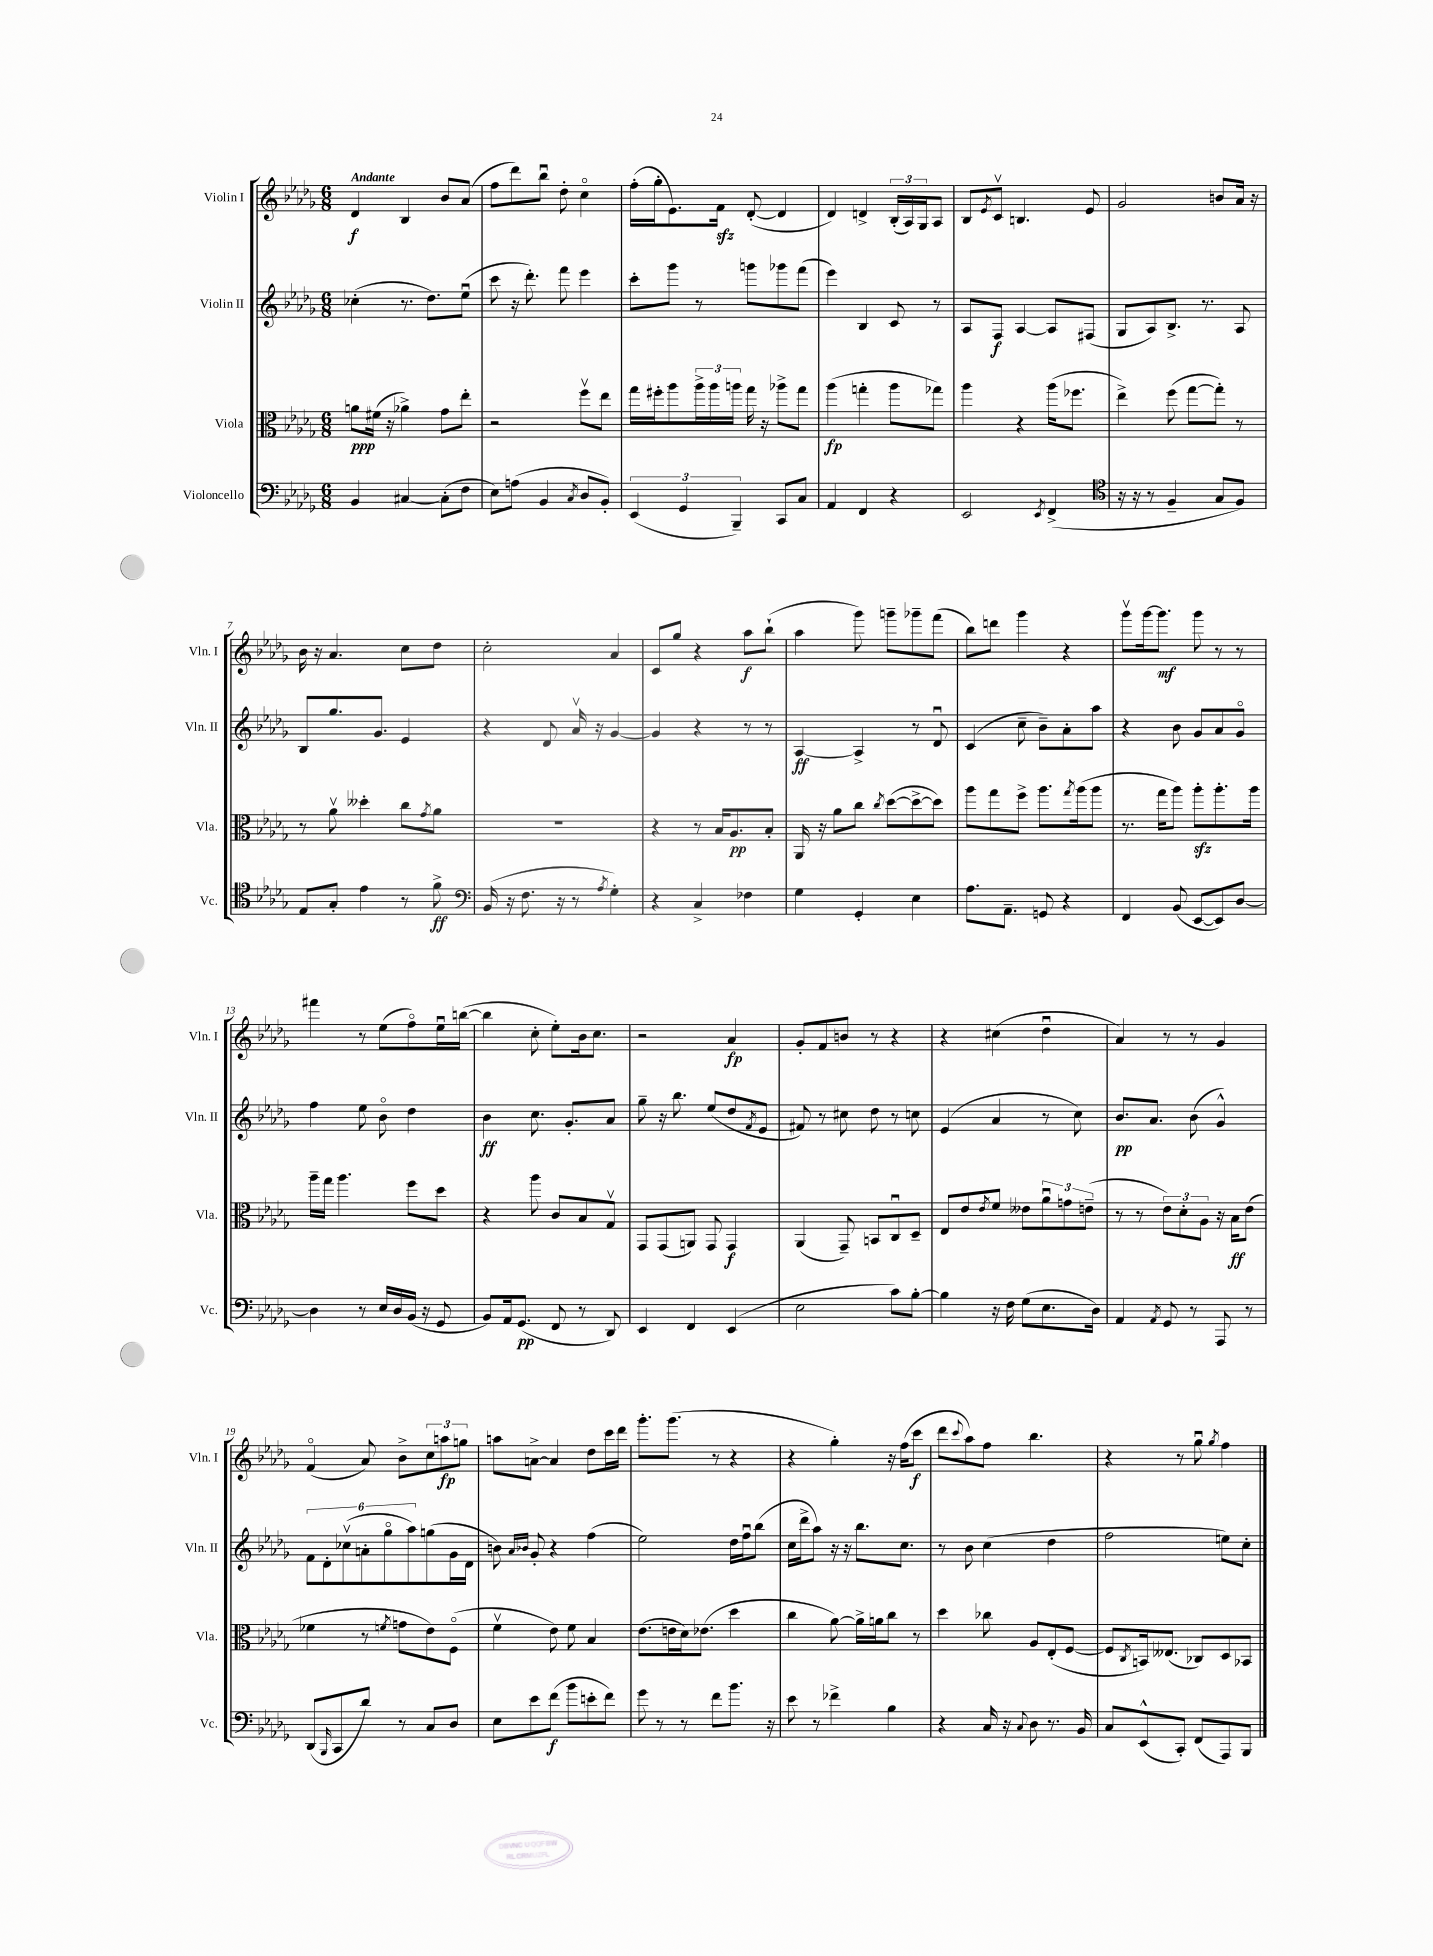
<<
\new StaffGroup <<
\new Staff = "s0" \with { instrumentName = "Violin I" shortInstrumentName = "Vln. I" } {
    \clef treble \key des \major \numericTimeSignature \time 6/8 \tempo "Andante"
    des'4\f bes4 bes'8 aes'8( |
    f''8 des'''8) bes''8\downbow des''8-. c''4\flageolet |
    f''16-.( ges''16-. ees'8.) f'16\sfz des'8~-.( des'4 |
    des'4) d'4-> \tuplet 3/2 { bes16-.( aes16) ges16 } aes8 |
    bes8 \acciaccatura { ees'8 } c'8\upbow b4. ees'8 |
    ges'2 b'8 aes'16 r16 |
    bes'16 r16 aes'4. c''8 des''8 |
    c''2-. aes'4 |
    c'8 ges''8 r4 aes''8\f bes''8-!( |
    aes''4 ges'''8) g'''8-- ges'''8-- f'''8( |
    bes''8) d'''8 ges'''4 r4 |
    ges'''8\upbow ges'''16~ ges'''8.\mf ges'''8 r8 r8 |
    fis'''4 r8 ees''8( f''8\flageolet) ees''16\downbow b''16~( |
    b''4 c''8-. ees''8-.) bes'16 c''8. |
    r2 aes'4\fp |
    ges'8-. f'8 b'8 r8 r4 |
    r4 cis''4( des''4\downbow |
    aes'4) r8 r8 ges'4 |
    f'4\flageolet( aes'8) bes'8-> \tuplet 3/2 { c''8 a''8\fp g''8 } |
    a''8 a'8~-> a'4 des''8 c'''16 des'''16 |
    ges'''8.-. ges'''8.( r8 r4 |
    r4 ges''4-.) r16 f''16( c'''8\f |
    des'''8 \appoggiatura { c'''8 } aes''8) f''8 bes''4. |
    r4 r8 ges''8\downbow \acciaccatura { ges''8 } f''4 \bar "|." |
}
\new Staff = "s1" \with { instrumentName = "Violin II" shortInstrumentName = "Vln. II" } {
    \clef treble \key des \major \numericTimeSignature \time 6/8
    ces''4-.( r8. des''8.) ees''8\downbow( |
    c'''8 r16 des'''8.-.) f'''8 ees'''4 |
    c'''8-. ges'''8 r8 g'''8 ges'''8 f'''8( |
    ees'''4) bes4 c'8 r8 |
    aes8 f8\f aes4~ aes8 fis8( |
    ges8 aes8) bes8.-> r8. aes8 |
    bes8 ges''8. ges'8. ees'4 |
    r4 des'8 aes'16\upbow r16 ges'4~ |
    ges'4 r4 r8 r8 |
    aes4~\ff aes4-> r8 des'8\downbow |
    c'4( c''8-- bes'8--) aes'8-. aes''8 |
    r4 bes'8 ges'8 aes'8 ges'8\flageolet |
    f''4 ees''8 bes'8\flageolet des''4 |
    bes'4\ff c''8. ges'8.-. aes'8 |
    ges''8-- r16 bes''8. ees''8( des''8 \acciaccatura { f'8 } ees'8 |
    fis'8) r8 cis''8 des''8 r8 c''8 |
    ees'4( aes'4 r8 c''8) |
    bes'8.\pp aes'8. bes'8( ges'4-^) |
    \tuplet 6/4 { f'8 des'8-. ces''8\upbow( a'8-. ges''8\flageolet aes''8) } g''8( ges'16 des'16 |
    b'8) \grace { aes'16 bes'16 } ges'8-. r4 f''4( |
    ees''2) des''16 f''16\downbow bes''8( |
    c''16 des'''16-> aes''8) r16 r16 bes''8. c''8. |
    r8 bes'8 c''4( des''4 |
    f''2 e''8) c''8-. \bar "|." |
}
\new Staff = "s2" \with { instrumentName = "Viola" shortInstrumentName = "Vla." } {
    \clef alto \key des \major \numericTimeSignature \time 6/8
    a'8\ppp fis'16( r16 aes'4->) ges'8 ees''8-. |
    r2 f''8\upbow ees''8 |
    ges''16 fis''16-. aes''8 \tuplet 3/2 { aes''16-> aes''16 a''16 } ges''16 r16 aes''8-> ges''8 |
    aes''4\fp( g''4-. aes''8 ges''8) |
    aes''4 r4 aes''16( fes''8. |
    ees''4->) f''8( ges''8~ ges''8-.) r8 |
    r8 aes'8\upbow deses''4-. c''8 \acciaccatura { ges'8 } aes'8 |
    R2. |
    r4 r8 bes16 aes8.\pp bes8-. |
    aes,16 r16 aes'8 c''8 \acciaccatura { c''8 } des''8~( des''8~-> des''8) |
    aes''8 ges''8 f''8-> aes''8. \acciaccatura { ges''8 } aes''16( aes''8 |
    r8. ges''16 aes''8) aes''8-.\sfz aes''8.-. aes''16 |
    aes''16-- ges''16 aes''4. f''8 des''8 |
    r4 aes''8 c'8 bes8 ges8\upbow |
    ges,8 ges,8( a,8) ges,8 ges,4\f |
    aes,4( ges,8--) b,8 c8\downbow des8-- |
    ees8 ees'8 \acciaccatura { ees'8 } f'8 eeses'8 \tuplet 3/2 { aes'8\downbow g'8 e'8--( } |
    r8 r8 \tuplet 3/2 { ees'8) des'8-. aes8 } r16 bes16\ff ees'8( |
    fes'4 r8 \acciaccatura { f'8 } g'8 ees'8) f8\flageolet( |
    f'4\upbow ees'8) f'8 bes4 |
    ees'8.( e'16 des'16) ees'8.( des''4 |
    c''4 aes'8~) aes'16-> a'16 c''8 r8 |
    des''4 ces''8 aes8 ees8-.( f8~ |
    f8 \acciaccatura { c8 } b,16) eeses8.( ces8) des8 bes,8 \bar "|." |
}
\new Staff = "s3" \with { instrumentName = "Violoncello" shortInstrumentName = "Vc." } {
    \clef bass \key des \major \numericTimeSignature \time 6/8
    bes,4 cis4~ cis8-.( f8 |
    ees8) a8( bes,4 \acciaccatura { c8 } des8 bes,8-.) |
    \tuplet 3/2 { ees,4( ges,4 bes,,4--) } c,8 c8 |
    aes,4 f,4 r4 |
    ees,2 \acciaccatura { ees,8 } f,4->( |
    \clef tenor r16 r16 r8 f4-- ges8 f8) |
    ees8 ges8-. ees'4 r8 f'8->\ff |
    \clef bass bes,16( r16 f8. r16 r8 \acciaccatura { aes8 } ges4-.) |
    r4 c4-> fes4 |
    ges4 ges,4-. ees4 |
    aes8. aes,8.-- g,8 r4 |
    f,4 bes,8( ees,8~ ees,8) des8~ |
    des4 r8 ees16 des16 bes,16( r16 ges,8 |
    bes,8) aes,16 ges,8.\pp( f,8 r8 des,8) |
    ees,4 f,4 ees,4( |
    ees2 c'8) bes8~-. |
    bes4 r16 f16 ges8( ees8. des16) |
    aes,4 \acciaccatura { aes,8 } ges,8 r8 aes,,8 r8 |
    des,8( \grace { bes,,16 } c,8 des'8) r8 c8 des8 |
    ees8 ees'8 f'8\f( bes'8 e'8-. f'8) |
    ges'8 r8 r8 f'8 bes'8. r16 |
    ees'8 r8 fes'4-> bes4 |
    r4 c16 r16 \appoggiatura { c8 } des8 r8. bes,16 |
    c8 ees,8-^( c,8-.) f,8( aes,,8) bes,,8 \bar "|." |
}
>>
>>
